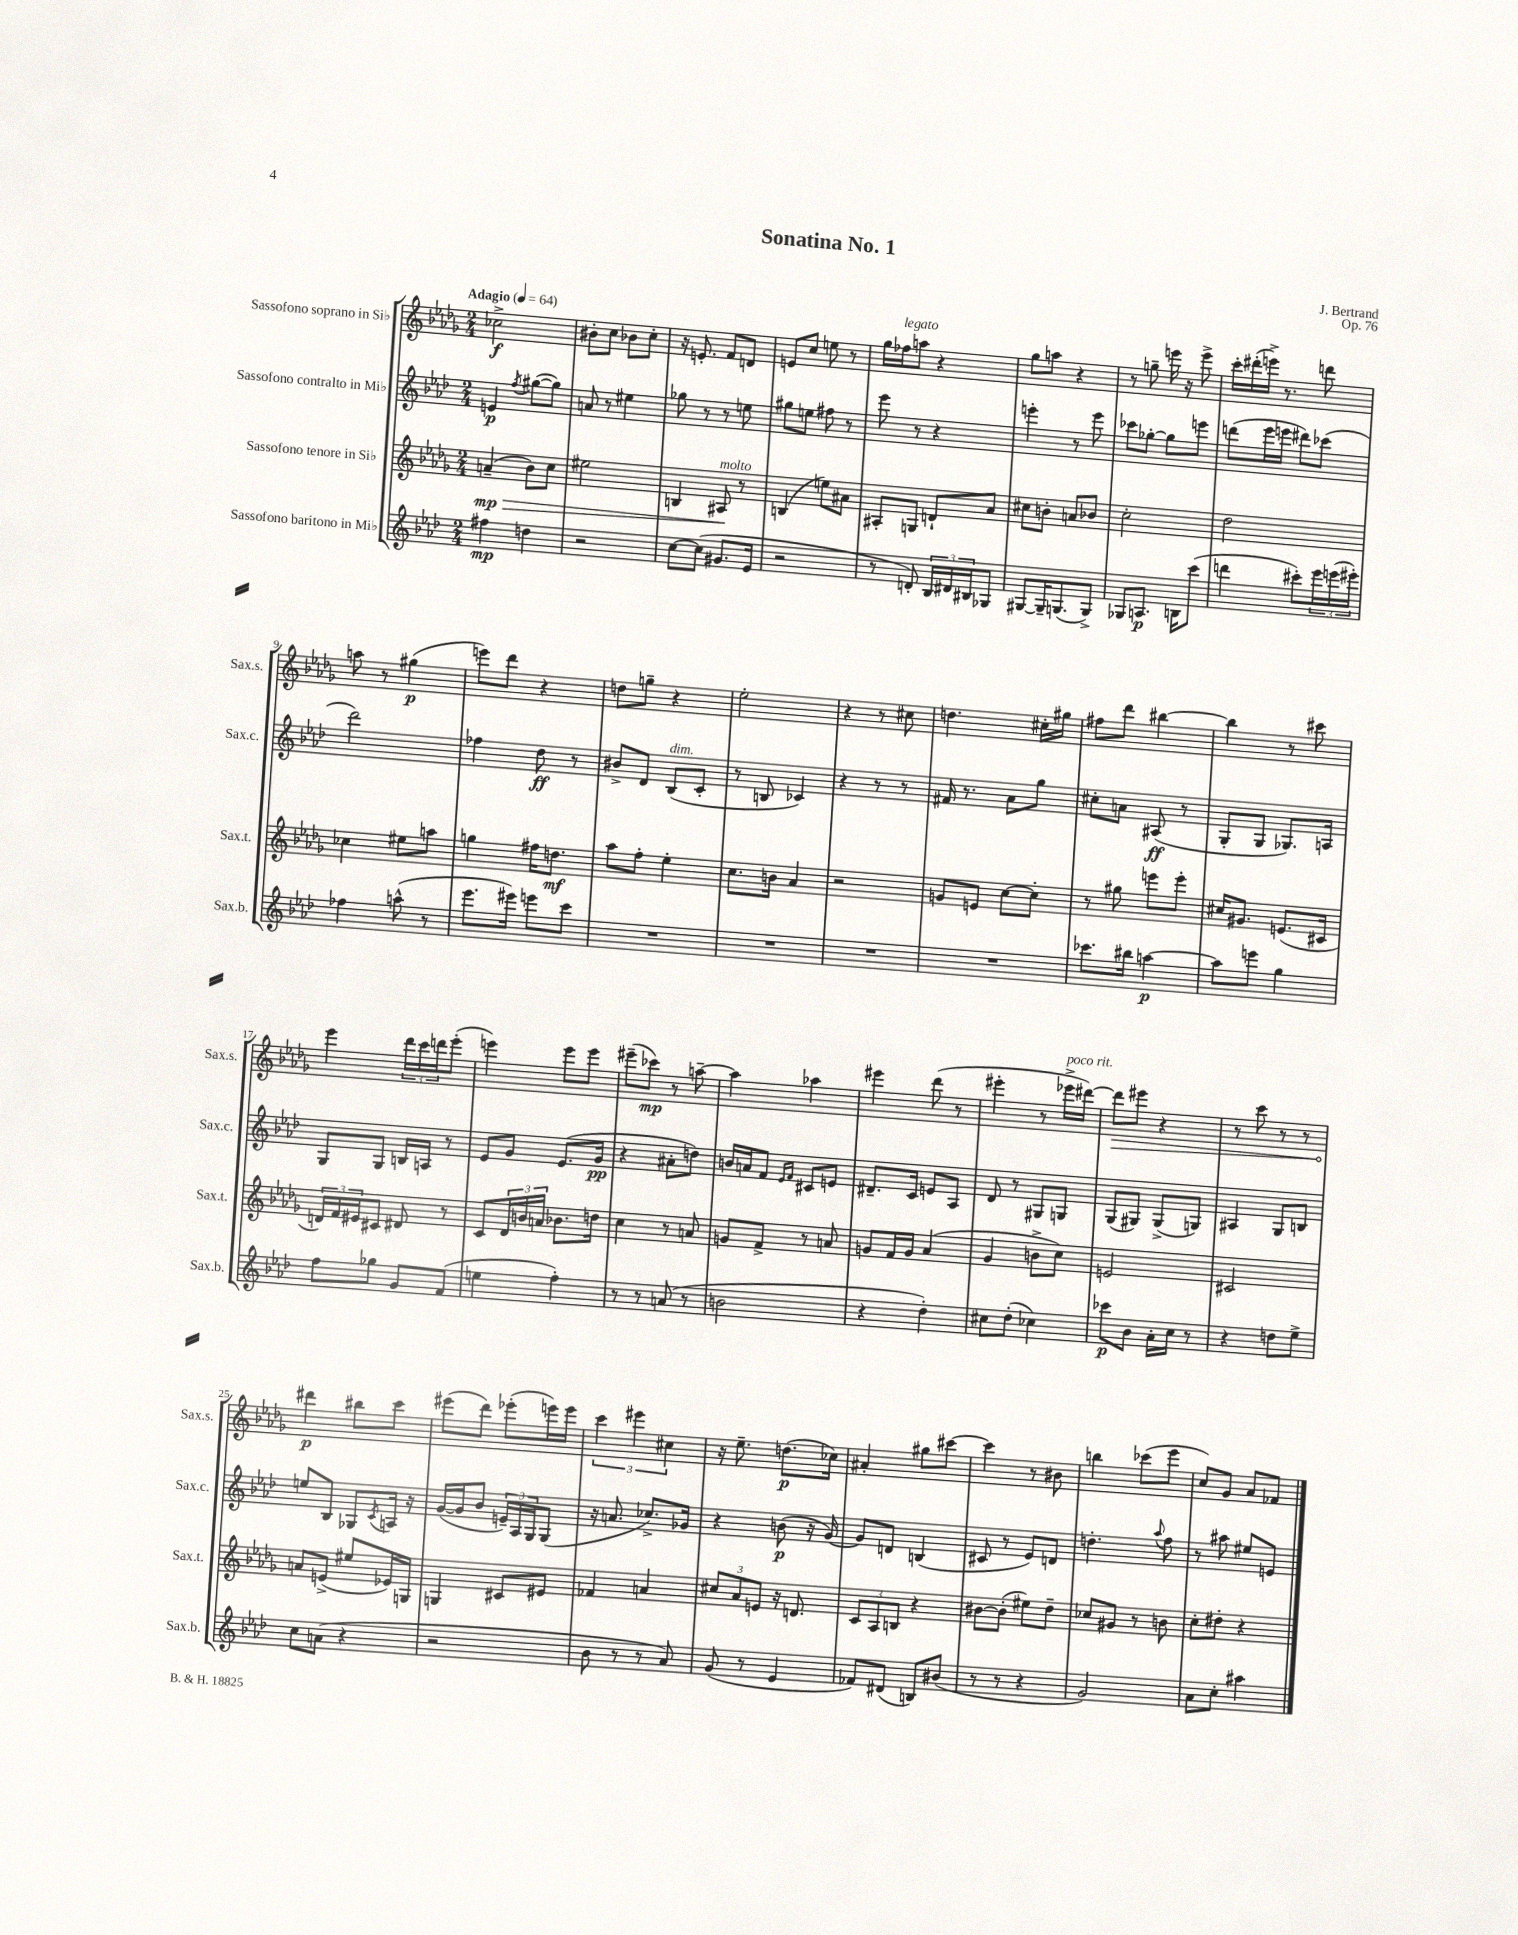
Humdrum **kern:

**kern	**kern	**kern	**kern
*staff4	*staff3	*staff2	*staff1
*clefG2	*clefG2	*clefG2	*clefG2
*k[b-e-a-d-]	*k[b-e-a-d-g-]	*k[b-e-a-d-]	*k[b-e-a-d-g-]
*M2/4	*M2/4	*M2/4	*M2/4
*MM64	*MM64	*MM64	*MM64
4ff#	(4a~	4e	2cc-^
.	.	8qff	.
4dd	8b-)	([8gg#	.
.	8cc	8gg#])	.
=	=	=	=
2r	2ee#	8a	8b#'
.	.	8r	8cc
.	.	4ee#	8b-
.	.	.	8cc'
=	=	=	=
[8cc	4B	8gg-	16r
.	.	.	8.e'
(8cc]	.	8r	.
8.g#	8A#	8r	8f
.	8r	8ee	8d
16e-	.	.	.
=	=	=	=
2r	(4B	8gg#	8e
.	.	8ee	8cc
.	8ee)	8ff#	8ee
.	8a#	8r	8r
=	=	=	=
8r	8A#'	8eee-	16gg-
.	.	.	16ff-
8d')	8G	8r	8aa
24B-	8d`	4r	4r
24d#	.	.	.
24B#	.	.	.
8G-	8a-	.	.
=	=	=	=
[8G#	8cc#	4eee'	8gg-
16G#~]	8b'	.	8aa
(8.G	.	.	.
.	8a	8r	4r
8G^)	8b-	8eee	.
=	=	=	=
8G-	2cc'	8ccc-	8r
8.A	.	[8gg-'	8gg~
.	.	8gg-]	16eee
16B	.	.	16r
(8ccc	.	8eee	8eee^
=	=	=	=
4ddd	2dd-	(8ddd	16ccc'
.	.	.	(16ddd#'
.	.	16eee-	16eee^)
.	.	16eee	8.r
8ccc#')	.	8ddd#)	.
24eee-	.	(8ccc-	8ddd
(24eee	.	.	.
24eee#')	.	.	.
=	=	=	=
4ff-	4cc-	2ddd-)	8aa
.	.	.	8r
(8aa^^	8ee#	.	(4gg#
8r	8aa	.	.
=	=	=	=
8.eee-	4gg	4ff-	8eee)
.	.	.	8ddd-
16eee#)	.	.	.
8eee	16ff#	8dd-	4r
.	8.dd	.	.
8ccc	.	8r	.
=	=	=	=
2r	8aa-	8b#^	8dd
.	8ff'	8d-	8gg~
.	4ee-'	(8B-	4r
.	.	8c'	.
=	=	=	=
2r	8.cc	8r	2ee-'
.	.	8B	.
.	16b	.	.
.	4a-	4c-)	.
=	=	=	=
2r	2r	4r	4r
.	.	8r	8r
.	.	8r	8cc#
=	=	=	=
2r	8g	16f#	4.dd
.	.	8.r	.
.	8e	.	.
.	[8cc	8a-	.
.	8cc']	8gg	16cc#'
.	.	.	16gg#
=	=	=	=
8.ccc-	8r	8cc#'	8ff#
.	8gg#	8a	8ddd-
16bb#	.	.	.
[4aa	8eee	(8A#	[4bb#
.	8eee'	8r	.
=	=	=	=
8aa]	16cc#	8G'	4bb#]
.	8.g#	.	.
8eee	.	8G	.
4gg	(8.e	8.G-)	8r
.	.	.	8ccc#
.	16c#	16A	.
=	=	=	=
8ff	24d)	8G	4eee-
.	24f	.	.
.	24e#	.	.
8gg-	8c#	8G	.
8g	8d#	16B	24ddd-
.	.	.	24ccc
.	.	16A	.
.	.	.	24ddd
(8f	8r	8r	(8eee-'
=	=	=	=
4ee	8c	8e-	4eee)
.	24d-	8g	.
.	24b	.	.
.	24a	.	.
4ff')	8.b-	(8.e-	8eee
.	.	.	8eee
.	16dd	16g	.
=	=	=	=
8r	4cc	4r	(8eee#~
8r	.	.	8ccc-)
(8a	8r	8a#'	8r
8r	8a	8dd)	[8aa~
=	=	=	=
2b	8g	16b	4aa]
.	.	16a	.
.	8f^	8f	.
.	.	16qqe-	.
.	.	16qqf	.
.	8r	8c#	4aa-
.	8a	8e	.
=	=	=	=
4r	8g	8.d#~	4eee#
.	16f	.	.
.	16g	16c	.
4dd-')	(4a-	8e	(8ddd-
.	.	8A-	8r
=	=	=	=
8cc#	4g-	8d-	4eee#'
(8dd-'	.	8r	.
4cc-)	8b^	8G#	8r
.	8cc)	8G	16eee-^
.	.	.	[16ddd#)
=	=	=	=
8ccc-	2e	(8G	8ddd#]
8b-	.	8G#)	8eee#
16a-'	.	(8G#^	4r
16cc	.	.	.
8r	.	8G)	.
=	=	=	=
4r	2c#	4A#	8r
.	.	.	8ccc
8dd	.	8G	8r
8ee-^	.	8B	8r
=	=	=	=
8cc	8a	8ee	4ddd#
(8a	(8e^	8B-	.
4r	8ee#	8G-	8bb#
.	.	8qc	.
.	16e-)	16A	8ccc
.	16G	16r	.
=	=	=	=
2r	4G	([16g	(8eee#
.	.	16g]	.
.	.	8b-	8ddd-)
.	8c#	24e~)	(8eee-'
.	.	24A-	.
.	.	24G	.
.	8e#	(8G	16eee)
.	.	.	16eee
=	=	=	=
8b-	4f-	16r	6ccc
.	.	8.a	.
8r	.	.	.
.	.	.	6eee#
8r	4a	8.cc-^)	.
.	.	.	6cc#
8a-)	.	.	.
.	.	16g-	.
=	=	=	=
(8g	12cc#	4r	16r
.	.	.	8.ee-~
.	12a-	.	.
8r	.	.	.
.	12e	.	.
4e-	16r	(8b	(8.dd
.	8.d	.	.
.	.	16r	.
.	.	[16g)	16cc-)
=	=	=	=
8f-)	12c	8g]	4a#'
.	12A-	.	.
(8d#	.	8d	.
.	12B	.	.
8B)	4r	(4B	8gg#
(8b#	.	.	[8ccc#
=	=	=	=
8r	[8b#	8c#	4ccc#]
8r	(8b#']	8r	.
4r	8ee#)	8e-)	8r
.	8dd-~	8d	8b#
=	=	=	=
2g)	8cc-	4.dd'	4bb
.	8g#	.	.
.	8r	.	(8ccc-
.	.	8qqaa-	.
.	8b	8ff	8eee-
=	=	=	=
8a-	8cc'	8r	8cc)
8cc'	8dd#'	8aa#	8g-
4aa#	4r	8ee#	8a-
.	.	8e	8f-
==	==	==	==
*-	*-	*-	*-
